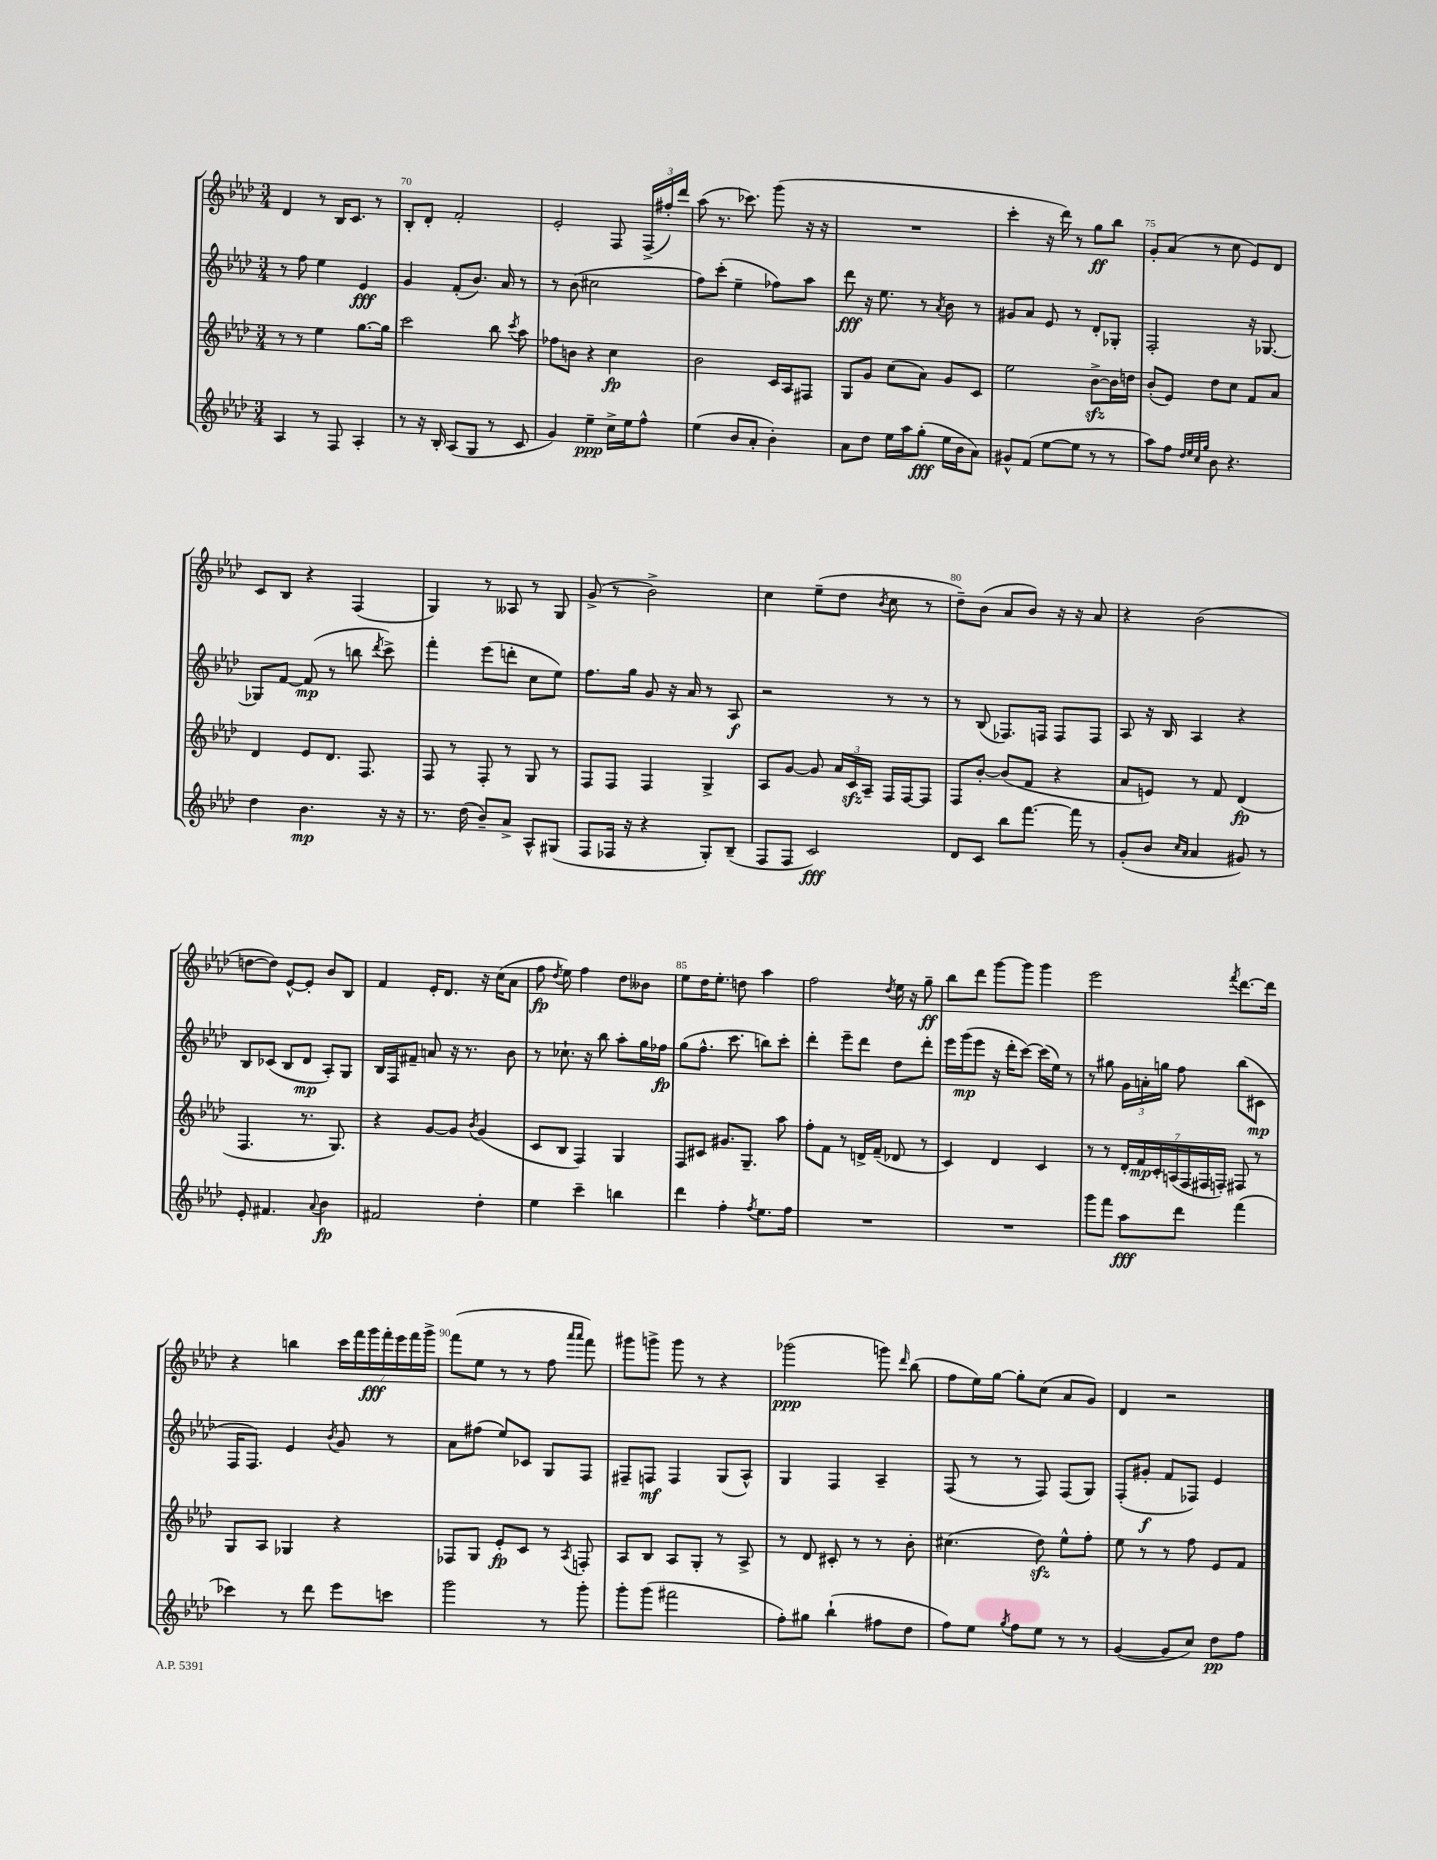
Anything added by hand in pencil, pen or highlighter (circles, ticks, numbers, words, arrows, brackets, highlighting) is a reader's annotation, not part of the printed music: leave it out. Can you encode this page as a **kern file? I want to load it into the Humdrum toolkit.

**kern	**kern	**kern	**kern
*staff4	*staff3	*staff2	*staff1
*clefG2	*clefG2	*clefG2	*clefG2
*k[b-e-a-d-]	*k[b-e-a-d-]	*k[b-e-a-d-]	*k[b-e-a-d-]
*M3/4	*M3/4	*M3/4	*M3/4
4A-	8r	8r	4d-
.	8r	8ff	.
8r	4ee-	4ee-	8r
8F	.	.	16B-
.	.	.	8.c
4A-'	[8.gg	4e-	.
.	.	.	8r
.	16gg]	.	.
=	=	=	=
8r	2ccc	4g	8B-'
16r	.	.	8d-'
16B-'	.	.	.
(8A-	.	(8f'	2f'
8G	.	8.b-)	.
8r	8bb-	.	.
.	.	16a-	.
.	8qccc	.	.
8c	8aa-	8r	.
=	=	=	=
4g)	8ff-	8r	2e-'
.	8b	(8b-	.
4ee-~	4r	2cc#	.
16cc^	4cc	.	8F
16ee-	.	.	.
8ff^^	.	.	(24F^
.	.	.	24ff#')
.	.	.	24ddd-
=	=	=	=
(4ee-	2b-	8ff)	(8aa-
.	.	(8ccc'	8.r
8b-	.	4ee-~	.
.	.	.	8.ccc-)
8a-'	.	.	.
4b-')	16c	8ff-)	(8ggg
.	16A-	.	.
.	8F#	8aa-	16r
.	.	.	16r
=	=	=	=
8a-	8G	8ddd-	2.r
8dd-	8g	16r	.
.	.	8.ee-	.
16ee-	(8cc	.	.
16aa-	.	.	.
(8gg'	8a-)	8r	.
.	.	8qa-	.
16ee-	8g	8b-	.
16b-	.	.	.
8a-)	8c	8r	.
=	=	=	=
8g#^^	2ee-	8g#	4ccc'
(8f	.	8a-	.
[8ee-	.	8e-	16r
.	.	.	16ddd-)
8ee-]	.	8r	8r
8r	[8b-^	8d-'	8gg
8r	16b-]	8G-'	8bb-
.	16dd	.	.
=	=	=	=
8aa-)	(8b-'	2F'	8g'
8ff	8e-)	.	(8a-
32qqdd-	.	.	.
32qqee-	.	.	.
32qqcc	.	.	.
32qqgg	.	.	.
8b-	8dd-	.	8r
4.r	8cc	.	8cc
.	8f	16r	8e-)
.	.	[8.G-	.
.	8a-	.	8d-
=	=	=	=
4dd-	4d-	8G-]	8c
.	.	[8f	8B-
4.b-	8e-	(8f]	4r
.	8.d-	8r	.
.	.	8bb	(4F
.	8.F	.	.
.	.	8qddd-	.
16r	.	8ccc^)	.
16r	.	.	.
=	=	=	=
8.r	8F	4fff'	4G)
.	8r	.	.
(16dd-	.	.	.
8b-~)	8F'	(8eee-	8r
8a-^	8r	8ddd'	8A--
8A-^^	8G	8cc	8r
(8G#	8r	8ee-)	8G
=	=	=	=
8F	8F	8.ff	(8g^
16F-	8F	.	8r
16r	.	16gg	.
4r	4F	8g	2b-^)
.	.	16r	.
.	.	16a-	.
8G')	4G^	8r	.
(8B-~	.	8A-	.
=	=	=	=
8F	8A-	2r	4cc
8F	[8g	.	.
2c)	8g]	.	(8ee-~
.	24a-	.	8dd-
.	24c	.	.
.	24A-~	.	.
.	.	.	8qb-
.	16F	8r	8cc
.	[16F	.	.
.	8F]	8r	8r
=	=	=	=
8d-	8F	8r	8dd-~)
8c	[8b-'	(8B-	(8b-
8bb-	(8b-]	8.F-)	8a-
[8.fff	8f	.	8b-)
.	.	16F	.
.	4r	8F	16r
16fff]	.	.	16r
8r	.	8F	8a-
=	=	=	=
(8g'	8a-	8A-	4r
8b-	8e)	16r	.
.	.	16B-	.
16qqcc	.	.	.
16qqa-	.	.	.
4a-	8r	4A-	(2b-
.	8f	.	.
8g#)	(4d-	4r	.
8r	.	.	.
=	=	=	=
8e-'	4.F	8B-	[8dd
4.f#	.	(8c-	8dd])
.	.	8B-	[8e-^^
.	8.r	8d-	8e-']
8qqa-	.	.	.
4b-	.	8A-')	8b-
.	8.G)	.	.
.	.	8G	8B-
=	=	=	=
2f#	4r	16B-	4f
.	.	16F	.
.	.	8f#~	.
.	[8g	8a	16e-'
.	.	.	8.d-
.	8g]	16r	.
.	.	8.r	.
.	8qb-	.	.
4dd-'	(4g	.	16r
.	.	.	(16cc
.	.	8b-	8a-
=	=	=	=
4ee-	8c	8r	8ff
.	.	.	8qdd-
.	8B-	8.cc-`	8ee-)
4ccc~	4F)	.	4ff
.	.	16r	.
.	.	8bb-	.
4bb	4G	8aa-'	8dd-
.	.	16gg	8b--
.	.	16ff-	.
=	=	=	=
4ddd-	8F	(8gg	8ee-
.	8c#	8.ff^^	16dd-
.	.	.	8.ee-'
4ff'	8.g#	.	.
.	.	8.ccc	.
.	.	.	8dd
.	8.G~	.	.
8qff	.	.	.
8.ee-	.	8bb)	4aa-
.	8aa-	8ccc'	.
16ff	.	.	.
=	=	=	=
2.r	8ff'	4ddd-'	2ff
.	8f	.	.
.	8r	8eee-~	.
.	16d^	8ddd-	.
.	(16f~	.	.
.	.	.	8qdd-
.	8d-	8dd-	16ee-
.	.	.	16r
.	8r	8ddd-'	8gg~
=	=	=	=
2.r	4c)	16eee-	8bb-
.	.	(16ggg	.
.	.	8eee-	8ddd-
.	4d-	16r	[8ggg
.	.	16ddd-'	.
.	.	[8ccc)	8ggg]
.	4c	(16ccc]	4ggg
.	.	16ee-)	.
.	.	8r	.
=	=	=	=
8ggg	8r	8r	2eee-
8fff	8r	8gg#	.
8aa-	28d-'	24g	.
.	28f	.	.
.	.	24a'	.
.	28c'	.	.
.	.	24gg	.
.	(28A	.	.
8ddd-	.	8ff	.
.	28F	.	.
.	28F#	.	.
.	28F')	.	.
.	.	.	8qfff
(4fff	8F#	(8bb-	[8.ddd-
.	8r	8c#	.
.	.	.	16ddd-]
=	=	=	=
4ccc-)	8G	16F	4r
.	.	8.F)	.
.	8A-	.	.
8r	4G-	4e-	4bb
8ddd-	.	.	.
.	.	8qb-	.
8eee-	4r	8g	28ccc
.	.	.	28fff
.	.	.	28ggg
.	.	.	28fff'
8ccc	.	8r	.
.	.	.	28eee-
.	.	.	28fff
.	.	.	28ggg^
=	=	=	=
2ggg	8F-	8a-	(8fff
.	8G	(8ff#	8ee-
.	8e-'	8ee-)	8r
.	8c	8c-	8r
8r	8r	8G	8ff
.	.	.	16qqaaa-
.	8qA-	.	16qqaaa-
8ggg'	8F'	8F	8fff)
=	=	=	=
8ggg'	8A-	8F#~	8ggg#
(8ggg	8B-	8F	8ggg^
2fff#	8A-	4F	8ggg
.	8G'	.	8r
.	8r	(8G	4r
.	8A-^	8A-^^)	.
=	=	=	=
8ff')	8r	4G	(2ggg-
8gg#	8d-	.	.
(4bb-`	8c#'	4F	.
.	8r	.	.
8ff#	8r	4A-~	8ggg)
.	.	.	16qqddd-
8dd-	8b-'	.	(8bb-
=	=	=	=
8ff)	(4.cc#	(8F	8ff
8ee-	.	8r	16ee-)
.	.	.	[16gg
8qgg	.	.	.
8ff	.	8r	8gg']
8ee-	8dd-)	8F)	(8cc
8r	8ee-^^	(8F	8a-
8r	8ff'	8G)	8g)
=	=	=	=
([4g	8ee-	(8F'	4d-
.	8r	8g#'	.
8g]	8r	8f	2r
8cc)	8ff	8F-)	.
8dd-	8e-	4e-	.
8ff	8f	.	.
==	==	==	==
*-	*-	*-	*-
